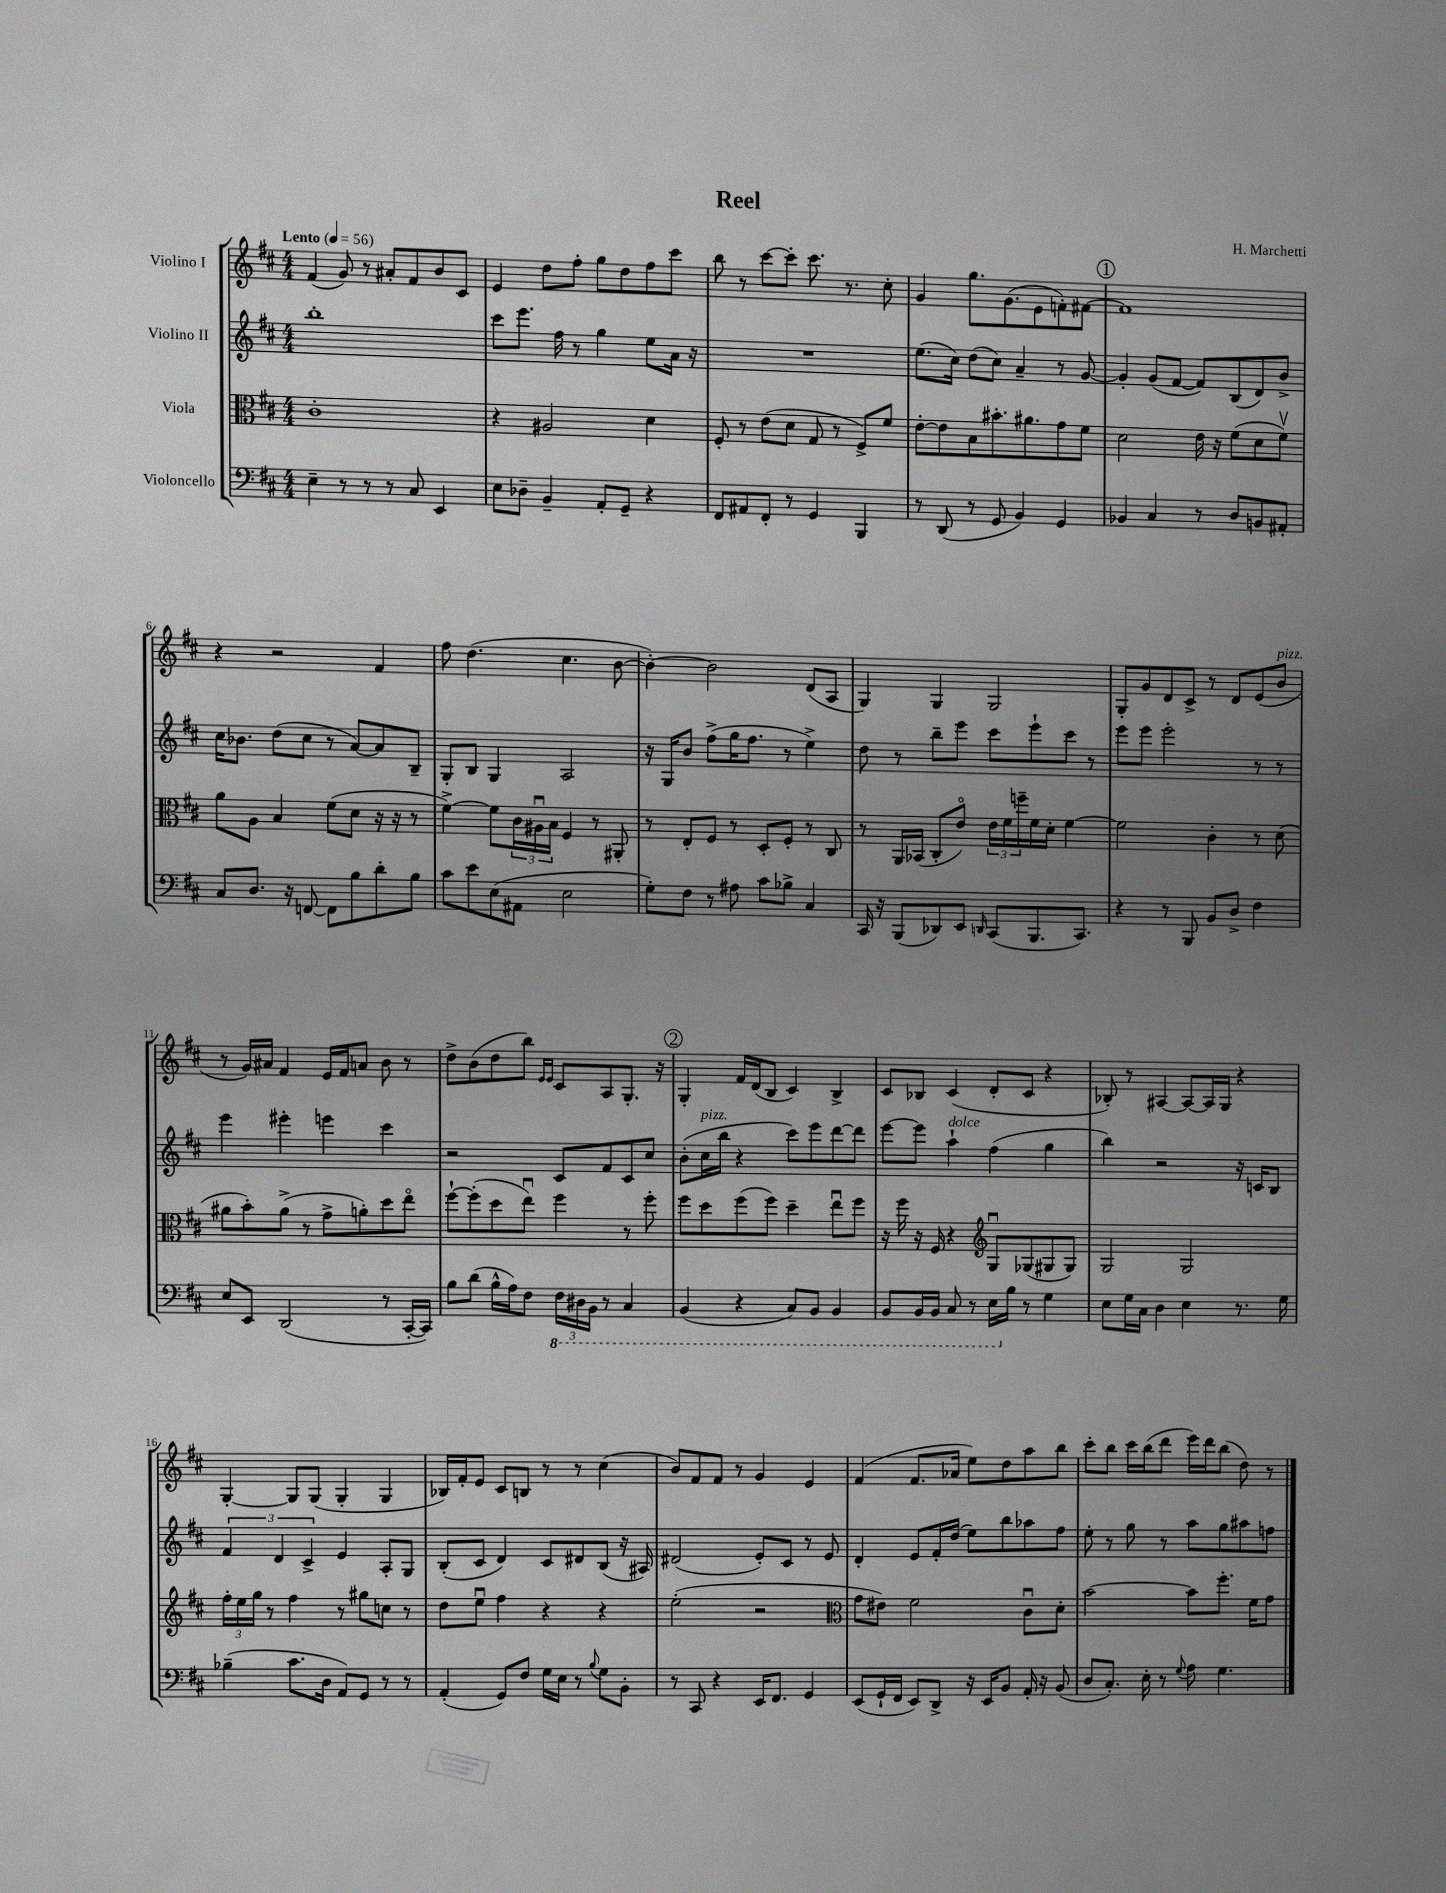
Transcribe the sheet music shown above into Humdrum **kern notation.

**kern	**kern	**kern	**kern
*part4	*part3	*part2	*part1
*staff4	*staff3	*staff2	*staff1
*I"Violoncello	*I"Viola	*I"Violino II	*I"Violino I
*clefF4	*clefC3	*clefG2	*clefG2
*k[f#c#]	*k[f#c#]	*k[f#c#]	*k[f#c#]
*M4/4	*M4/4	*M4/4	*M4/4
*MM56	*MM56	*MM56	*MM56
=1	=1	=1	=1
!	!	!	!LO:TX:a:B:t=Lento
4E~\	1c#'	1bb'	(4f#/
8r	.	.	8g/)
8r	.	.	8r
8r	.	.	8a#X'/L
8C#/	.	.	8f#/
4EE/	.	.	8b/
.	.	.	8c#/J
=2	=2	=2	=2
8E\L	4r	8ccc#\L	4e/
8D-X~\J	.	8.eee\J	.
4BB~/	2A#X/	.	8dd\L
.	.	16ff#\	.
.	.	8r	8ff#'\J
8AA'/L	.	4gg\	8gg\L
8GG~/J	.	.	8dd\
4r	4d\	8ee\L	8ff#\
.	.	16a\Jk	8ccc#\J
.	.	16r	.
=3	=3	=3	=3
8FF#/L	8F#'/	1r	8bb\
8AA#X/	8r	.	8r
8FF#'/J	(8e\L	.	[8ccc#\L
8r	8d\J	.	8ccc#'\J]
4GG/	8G/	.	8.ccc#\
.	8r	.	.
.	.	.	8.r
4BBB/	8F#^/L)	.	.
.	8f#/J	.	8cc#'\
=4	=4	=4	=4
8r	[8e'\L	(8.ee\L	4g/
(8DD/	8e\]	.	.
.	.	16cc#\Jk)	.
8r	8B\	(8dd\L	8.gg\L
8GG/	8.b#X'\	8cc#\J)	.
.	.	.	(8.g\
4BB/)	.	4a~/	.
.	8.a#X\	.	.
.	.	.	8e\
4GG/	8g\	8r	8fn'\)
.	8f#\J	[8g/	[8f#X\J
!!LO:REH:place=s1:t=1
=5	=5	=5	=5
4BB-X/	2d\	4g'/]	1f#]
4C#/	.	(8g/L	.
.	.	[8f#/J	.
8r	16e\	8f#/L])	.
.	16r	.	.
8D/L	(8f#\L	(8B/	.
8BBn/	8d\	8d/)	.
8AA#X'/J	8f#v\J)	8b^/J	.
!!LO:LB:g=z
=6	=6	=6	=6
8C#/L	8a\L	16cc#\KL	4r
.	.	8.b-X\J	.
8.D/J	8A\J	.	.
.	4B/	(8dd\L	2r
16r	.	.	.
[8FFn/	.	8cc#\J	.
8FF\L]	(8f#\L	8r	.
8B\	8d\J	[8a/L)	.
8d'\	16r	8a/]	4f#/
.	16r	.	.
8B\J	8r	8B~/J	.
=7	=7	=7	=7
8c#\L	[4f#^\)	8G'/L	8ff#\
8e\	.	8B/J	(4.dd\
(8E\	8f#\L]	4G/	.
8AA#X\J	24c#\L	.	.
.	24A#Xu\	.	.
.	24B\JJ	.	.
2E\	4F#/	2A/	4.cc#\
.	8r	.	.
.	8AA#X'/	.	[8b\
=8	=8	=8	=8
8G'\L)	8r	16r	4b'\_)
.	.	16G/KL	.
8F#\J	8E'/L	8b/J	.
8r	8F#/J	(8ff#^\L	2b\]
8A#X\	8r	16gg\K	.
.	.	8.ff#\J	.
8c#\L	8D'/L	.	.
8B-X^\J	8F#'/J	8r	.
4C#/	8r	4ee^\)	(8d/L
.	8C#/	.	8A/J
=9	=9	=9	=9
16CC#/	8r	8dd\	4G/)
16r	.	.	.
(8BBB/L	16AA/LL	8r	.
.	(16BB-X/JJ	.	.
8DD-X/)	8C#'/L	8bb~\L	4G/
8EE/J	8e/J)	8eee\J	.
16qqDDn/	.	.	.
(8CC#/L	24e\LL	8ccc#\L	2G/
.	24f#\	.	.
.	24ffn~\	.	.
8.BBB/	16f#\	8eee`\	.
.	16d'\JJ	.	.
.	[4f#\	8ccc#\J	.
8.CC#/J)	.	.	.
.	.	8r	.
=10	=10	=10	=10
4r	2f#\]	8eee\L	8G'/L
.	.	8eee\J	8g/
8r	.	2eee'\	8d/
8BBB/	.	.	8c#^/J
8BB/L	4c#'\	.	8r
8D^/J	.	.	8d/L
4F#\	8r	8r	(8e/
!	!	!	!LO:TX:a:i:t=pizz.
.	(8d\	8r	8b/J
!!LO:LB:g=z
=11	=11	=11	=11
8E/L	8a#X\L	4eee\	8r
8EE/J	8b'\)	.	16g/LL)
.	.	.	16a#X/JJ
(2DD/	(8a#^\J	4eee#X'\	4f#/
.	8r	.	.
.	8g^\L	4eeen\	16e/LL
.	.	.	16f#/J
.	8an'\)	.	8an/J
8r	8dd\	4ccc#\	8b\
[16CC#'/LL	8ee\J	.	8r
16CC#/JJ])	.	.	.
=12	=12	=12	=12
8B\L	[8ff#`\L	2r	8dd^\L
(8d\J	(8ff#'\]	.	(8b\
16B^^\LL	8dd\	.	8dd\
16A\J)	.	.	.
8F#\J	8eeu\J)	.	8bb\J)
.	.	.	16qqe/LL
.	.	.	16qqe/JJ
*8ba	*	*	*
24FF#\LL	4ff#\	8c#/L	8c#/L
24DD#X\	.	.	.
24BBB\JJ	.	.	.
8r	.	8f#/	8A/
4CC#/	8r	8c#/	8.G'/J
.	8ff#'\	8cc#/J	.
.	.	.	16r
!!LO:REH:place=s1:t=2
=13	=13	=13	=13
(4BBB/	8ff#\L	(8b'\L	4G'/
!	!	!LO:TX:a:i:t=pizz.	!
.	8dd\	16cc#\L	.
.	.	16bb\JJ	.
4r	(8ff#\	4r	16f#/LL
.	.	.	(16d/J
.	8ff#\J)	.	8B/J
8CC#/L)	4dd~\	8ccc#\L)	4c#/)
8BBB/J	.	8eee\	.
4BBB/	8eeu\L	[8ddd\	4B^/
.	8ff#\J	8ddd\J]	.
=14	=14	=14	=14
8BBB/L	16r	[8eee\L	8c#/L
.	16ff#\	.	.
16BBB/L	16r	8eee\J]	8B-X/J
16BBB/JJ	16F#/	.	.
!	!	!LO:TX:a:i:t=dolce	!
8CC#/	4r	4aa`\	(4c#/
8r	.	.	.
*	*clefG2	*	*
16EE\LL	8Gu/L	(4ff#\	8d'/L
*X8ba	*	*	*
16B\JJ	.	.	.
8r	(8G-X/	.	8c#/J
4G\	8G#X/	4gg\	4r
.	8G#/J)	.	.
=15	=15	=15	=15
8E\L	2G/	4bb\)	8B-X'/)
16G\L	.	.	8r
16C#\JJ	.	.	.
4D\	.	2r	[4A#X/
4E\	2G/	.	8A#/L_
.	.	.	16A#/L]
.	.	.	16G/JJ
8.r	.	16r	4r
.	.	16cn/KL	.
.	.	8B/J	.
16G\	.	.	.
!!LO:LB:g=z
=16	=16	=16	=16
(4B-X~\	24ff#'\LL	6f#/	[4G'/
.	24ee\	.	.
.	24gg\JJ	.	.
.	8r	.	.
.	.	6d/	.
8.c#\L	4ff#\	.	8G/L]
.	.	6c#^/	.
.	.	.	(8G/J
16D\Jk	.	.	.
8AA/L)	8r	4e/	4G'/
8GG/J	8gg#X\L	.	.
8r	8ccn\J	8A'/L	4G/
8r	8r	8G/J	.
=17	=17	=17	=17
(4AA'/	8dd\L	(8B'/L	16B-X/LL)
.	.	.	16f#'/J
.	8eeu\J	8c#/J	8e/J
8GG/L)	4ff#\	4d/)	8c#/L
8F#/J	.	.	8Bn/J
16G\LL	4r	8c#/L	8r
16E\JJ	.	.	.
8r	.	8d#X/	8r
8qqB/	.	.	.
8G\L	4r	(8B/J	(4cc#\
8BB'\J	.	16r	.
.	.	16A#X/)	.
=18	=18	=18	=18
8r	(2ee'\	(2d#X/	8b/L)
8CC#/	.	.	8f#/
4r	.	.	8f#/J
.	.	.	8r
16EE/KL	2r	8e'/L)	4g/
8.FF#/J	.	.	.
.	.	8c#/J	.
4GG/	.	8r	4e/
.	.	8e/	.
=19	=19	=19	=19
*	*clefC3	*	*
(8EE/L	8g\L	4d'/	(4f#/
16GG`/L	8e#X\J)	.	.
16FF#/JJ	.	.	.
8EE/L)	2f#\	8e/L	8.f#/L
8DD^/J	.	16f#'/L	.
.	.	(16dd/JJ	16a-X/Jk
16r	.	8ee\L)	8ee\L)
16EE/KL	.	.	.
8BB/J	.	8bb\	8dd\
16AA'/	8c#u\L	8aa-X\	8aa\
16r	.	.	.
(8BB/	8d'\J	8ff#\J	8bb\J
=20	=20	=20	=20
8D/L	[2b\	8ee'\	8ccc#'\L
8.C#'/J)	.	8r	8bb\J
.	.	8gg\	16ccc#\LL
16E'\	.	.	(16bb\J
8r	.	8r	8ddd\J
8qqG/	.	.	.
8A\	8b\L]	8aa\L	16eee\LL)
.	.	.	16ddd\J
4.G\	8.ff#'\J	8gg\	(8bb\J
.	.	8aa#X\	8dd\)
.	16f#\KL	.	.
.	8g\J	8ffn\J	8r
==	==	==	==
*-	*-	*-	*-
